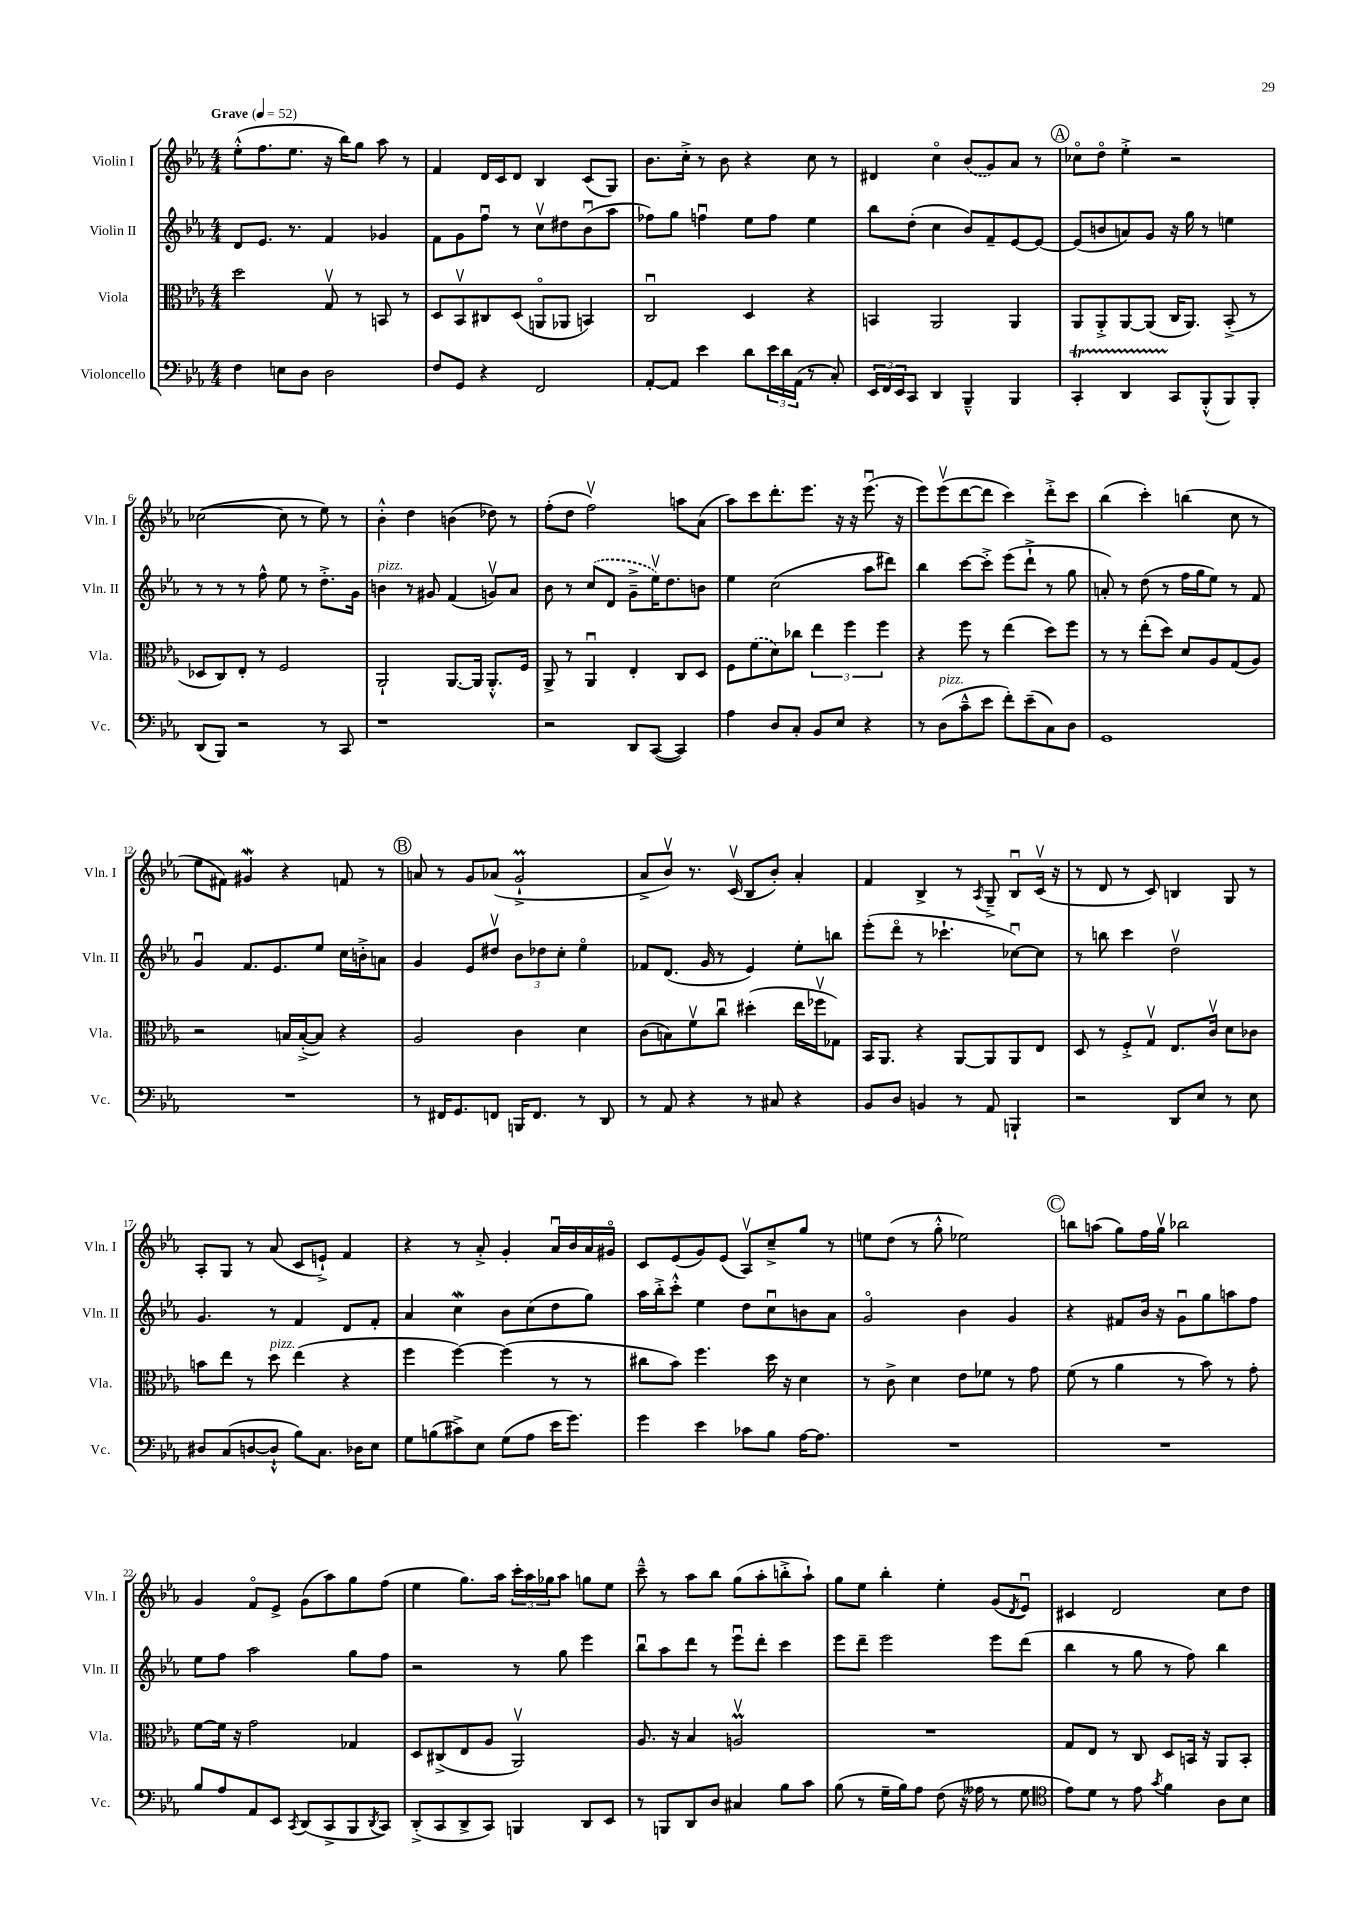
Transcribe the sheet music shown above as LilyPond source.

<<
\new StaffGroup <<
\new Staff = "s0" \with { instrumentName = "Violin I" shortInstrumentName = "Vln. I" } {
    \clef treble \key ees \major \numericTimeSignature \time 4/4 \tempo "Grave" 4 = 52
    ees''8-.-^( f''8. ees''8. r16 bes''16) g''8 aes''8 r8 |
    f'4 d'16 c'16 d'8 bes4 c'8( g8) |
    bes'8. c''16-.-> r8 bes'8 r4 c''8 r8 |
    dis'4 c''4\flageolet \once \slurDashed bes'8( g'8) aes'8 r8 |
    \mark \markup { \circle "A" } ces''8\flageolet d''8\flageolet ees''4-.-> r2 |
    ces''2~( ces''8 r8 ees''8) r8 |
    bes'4-.-^ d''4 b'4( des''8) r8 |
    f''8-.( d''8 f''2\upbow) a''8 aes'8( |
    aes''8) c'''8 d'''8.-. ees'''8. r16 r16 ees'''8.\downbow( r16 |
    ees'''8) ees'''8\upbow( d'''8~ d'''8 c'''4) d'''8-.-> c'''8 |
    bes''4( c'''4-.) b''4( c''8 r8 |
    ees''8 fis'8) gis'4\mordent r4 f'8 r8 |
    \mark \markup { \circle "B" } a'8 r8 g'8 aes'8( g'2-!->\prall |
    aes'8-> bes'8\upbow) r8. c'16\upbow( bes8 bes'8-.) aes'4-. |
    f'4 bes4-> r8 \acciaccatura { aes8 } g8---> bes8\downbow c'16\upbow( r16 |
    r8 d'8 r8 c'8) b4 g8 r8 |
    aes8-. g8 r8 aes'8( c'8 e'8-!->) f'4 |
    r4 r8 aes'8-.-> g'4-. aes'16\downbow bes'16 aes'16 gis'16\flageolet |
    c'8 ees'8( g'8) ees'8( aes8\upbow) c''8---> g''8 r8 |
    e''8 d''8( r8 g''8-.-^ ees''2) |
    \mark \markup { \circle "C" } b''8 a''8( g''8) f''16 g''16\upbow bes''2 |
    g'4 f'8\flageolet ees'8-> g'8( aes''8) g''8 f''8( |
    ees''4 g''8.) aes''16 \tuplet 3/2 { c'''16-. aes''16 ges''16 } aes''8 g''8 ees''8 |
    c'''8---^ r8 aes''8 bes''8 g''8( aes''8-. b''8-.-> aes''8-!) |
    g''8 ees''8 bes''4-. ees''4-. g'8( \acciaccatura { d'8 } ees'8\downbow) |
    cis'4 d'2 c''8 d''8 \bar "|." |
}
\new Staff = "s1" \with { instrumentName = "Violin II" shortInstrumentName = "Vln. II" } {
    \clef treble \key ees \major \numericTimeSignature \time 4/4
    d'8 ees'8. r8. f'4 ges'4 |
    f'8 g'8 f''8\downbow r8 c''8\upbow dis''8 bes'8\downbow( aes''8 |
    fes''8) g''8 f''4\downbow ees''8 f''8 ees''4 |
    bes''8 d''8-.( c''4 bes'8) f'8-- ees'8~ ees'8~ |
    \mark \markup { \circle "A" } ees'8( b'8 a'8) g'8 r16 g''16 r8 e''4 |
    r8 r8 r8 f''8-^ ees''8 r8 d''8.-.-> g'16 |
    b'4^\markup { \italic "pizz." } r8 gis'8 f'4( g'8\upbow) aes'8 |
    bes'8 r8 \once \slurDashed c''8( d'8 g'8---> ees''16\upbow) d''8. b'8 |
    ees''4 c''2( aes''8 dis'''8) |
    bes''4 c'''8~ c'''8-.-> ees'''8( d'''8-!-> r8 g''8 |
    a'8-.) r8 d''8( r8 f''16 g''16 ees''8) r8 f'8 |
    g'4\downbow f'8. ees'8. ees''8 c''16 b'16-.-> a'8 |
    \mark \markup { \circle "B" } g'4 ees'8 dis''8\upbow \tuplet 3/2 { bes'8 des''8 c''8-. } ees''4\flageolet |
    fes'8 d'8.( g'16 r8 ees'4) ees''8-. b''8 |
    ees'''8-.( d'''8\flageolet r8 ces'''4.-! ces''8~\downbow) ces''8 |
    r8 b''8 c'''4 d''2\upbow |
    g'4. r8 f'4 d'8 f'8-. |
    aes'4 c''4\mordent bes'8 c''8( d''8 g''8) |
    aes''16 bes''16-.-> c'''8-.-^ ees''4 d''8 c''8\downbow b'8 aes'8 |
    g'2\flageolet bes'4 g'4 |
    \mark \markup { \circle "C" } r4 fis'8 bes'16 r16 g'8\downbow g''8 a''8 f''8 |
    ees''8 f''8 aes''2 g''8 f''8 |
    r2 r8 g''8 ees'''4 |
    bes''8\downbow aes''8 d'''8 r8 ees'''8\downbow d'''8-. c'''4 |
    ees'''8 d'''8-- ees'''2 ees'''8 d'''8( |
    bes''4 r8 g''8 r8 f''8) bes''4 \bar "|." |
}
\new Staff = "s2" \with { instrumentName = "Viola" shortInstrumentName = "Vla." } {
    \clef alto \key ees \major \numericTimeSignature \time 4/4
    d''2 g8\upbow r8 b,8 r8 |
    d8 bes,8\upbow cis8 d8( a,8\flageolet aes,8 b,4) |
    c2\downbow d4 r4 |
    b,4 aes,2 aes,4 |
    \mark \markup { \circle "A" } aes,8 aes,8-.-> aes,8~ aes,8( c16 aes,8.) bes,8-.->( r8 |
    des8 c8) ees8-. r8 f2 |
    aes,2-! aes,8.~ aes,16 aes,8.-.-^ f16 |
    aes,8-> r8 aes,4\downbow ees4-. c8 d8 |
    f8 \once \slurDashed f'8( d'8) ces''8 \tuplet 3/2 { ees''4 f''4 f''4 } |
    r4 f''8 r8 ees''4( d''8) f''8 |
    r8 r8 ees''8-.( d''8) d'8 aes8 g8( aes8) |
    r2 b16 b16~-.->( b8) r4 |
    \mark \markup { \circle "B" } aes2 c'4 d'4 |
    c'8( b8) f'8\upbow c''8\downbow dis''4-.( ees''16 fes''16\upbow ges8) |
    bes,16 aes,8. r4 aes,8~ aes,8 aes,8 ees8 |
    d8 r8 f8-.-> g8\upbow ees8. c'16\upbow d'8 ces'8 |
    b'8 ees''8 r8 d''8^\markup { \italic "pizz." } ees''4( r4 |
    f''4 f''4~) f''4( r8 r8 |
    cis''8 bes'8) f''4. d''16 r16 d'4 |
    r8 c'8-> d'4 ees'8 fes'8 r8 g'8 |
    \mark \markup { \circle "C" } f'8( r8 aes'4 r8 bes'8) r8 g'8-. |
    f'8~ f'16 r16 g'2 ges4 |
    d8 cis8->( ees8 aes8 aes,2\upbow) |
    aes8. r16 bes4 a2\upbow\prall |
    R1 |
    g8 ees8 r8 c8 d8 b,16 r16 aes,8 b,8-. \bar "|." |
}
\new Staff = "s3" \with { instrumentName = "Violoncello" shortInstrumentName = "Vc." } {
    \clef bass \key ees \major \numericTimeSignature \time 4/4
    f4 e8 d8 d2 |
    f8 g,8 r4 f,2 |
    aes,8~-. aes,8 ees'4 d'8 \tuplet 3/2 { ees'16 d'16 aes,16( } r8 c8-.) |
    \tuplet 3/2 { ees,16 f,16 ees,16 } c,8 d,4 bes,,4---^ bes,,4 |
    \mark \markup { \circle "A" } c,4-.\startTrillSpan d,4 c,8\stopTrillSpan bes,,8-.-^( bes,,8) bes,,8-. |
    d,8( bes,,8) r2 r8 c,8 |
    r1 |
    r2 d,8 c,8~( c,4) |
    aes4 d8 c8-. bes,8 ees8 r4 |
    r8 d8^\markup { \italic "pizz." }( c'8---^ ees'8 f'8-.) ees'8--( c8) d8 |
    g,1 |
    R1 |
    \mark \markup { \circle "B" } r8 fis,16 g,8. f,8 b,,16 f,8. r8 d,8 |
    r8 aes,8 r4 r8 cis8 r4 |
    bes,8 d8 b,4 r8 aes,8 b,,4-! |
    r2 d,8 ees8 r8 ees8 |
    dis8 c8( d8~ d8-!-^ bes8) c8. des16 ees8 |
    g8 b8( cis'8->) ees8 g8( aes8 ees'16 g'8.) |
    g'4 ees'4 ces'8 bes8 aes16~ aes8. |
    R1 |
    \mark \markup { \circle "C" } R1 |
    bes8 aes8 aes,8 ees,8 \acciaccatura { c,8 } d,8( c,8-> bes,,8 \acciaccatura { d,8 } c,8) |
    d,8-.->( c,8 d,8-> c,8) b,,4 d,8 ees,8 |
    r8 b,,8 d,8 d8 cis4 bes8 c'8 |
    bes8( r8 g16-- bes16) aes8 f8( r16 aeses16 r8 g8 |
    \clef tenor ees'8) d'8 r8 ees'8 \acciaccatura { g'8 } f'4 aes8 bes8 \bar "|." |
}
>>
>>
